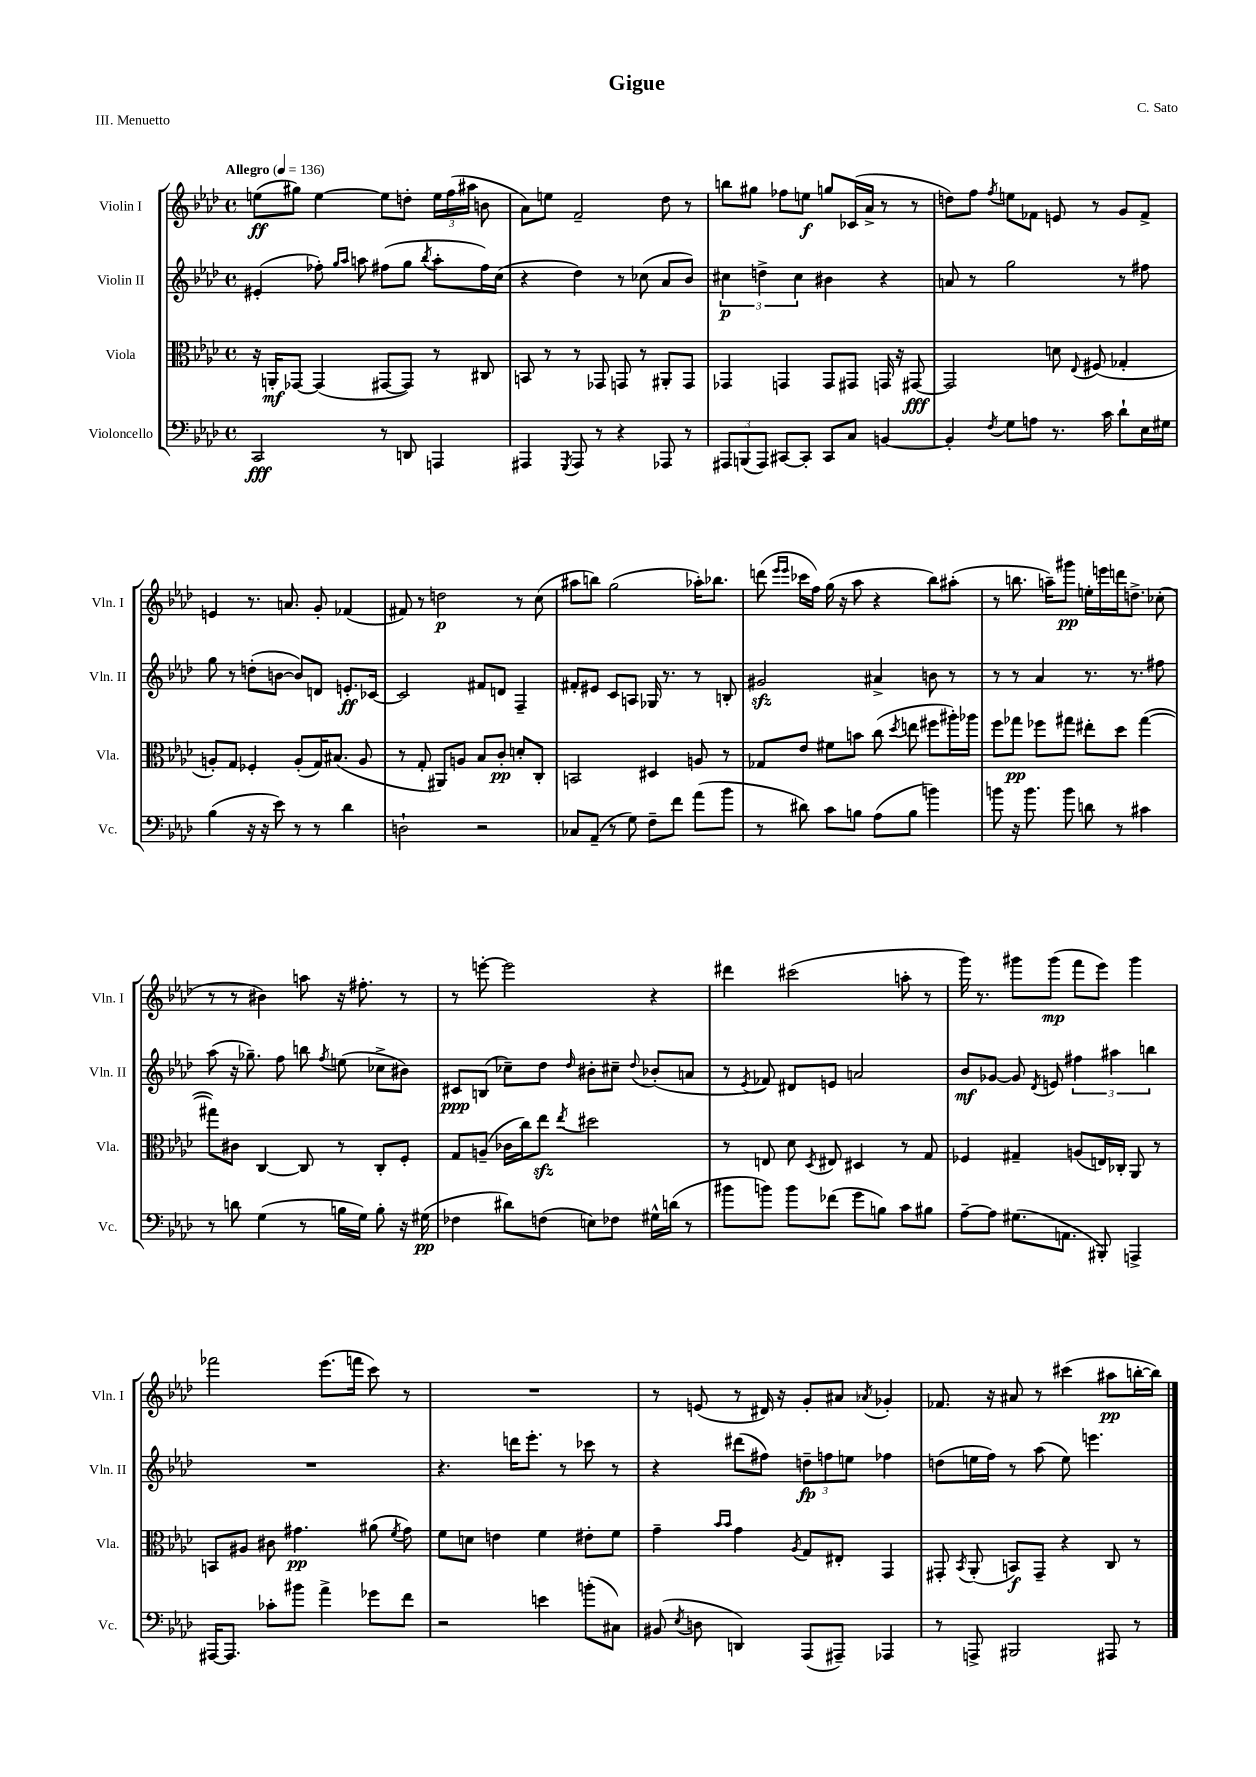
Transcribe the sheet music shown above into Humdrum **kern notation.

**kern	**kern	**kern	**kern
*staff4	*staff3	*staff2	*staff1
*clefF4	*clefC3	*clefG2	*clefG2
*k[b-e-a-d-]	*k[b-e-a-d-]	*k[b-e-a-d-]	*k[b-e-a-d-]
*M4/4	*M4/4	*M4/4	*M4/4
*met(c)	*met(c)	*met(c)	*met(c)
*MM136	*MM136	*MM136	*MM136
2CC	16r	(4e#'	(8ee
.	16AA'	.	.
.	[8GG-	.	8gg#)
.	(4GG-]	8ff-')	[4ee
.	.	16qqgg	.
.	.	16qqaa-	.
.	.	8aa	.
8r	[8GG#	(8ff#	8ee]
8DD	8GG#])	8gg	8dd'
.	.	8qbb-	.
4AAA	8r	8aa'	24ee
.	.	.	(24ff
.	.	.	24aa#
.	8C#	16ff#)	8b
.	.	(16cc	.
=	=	=	=
4AAA#	8BB	4r	8a-)
.	8r	.	8ee
8qGGG	.	.	.
8AAA#	8r	4dd-)	2f~
8r	8GG-	.	.
4r	8GG	8r	.
.	8r	(8cc-	.
8AAA-	8AA#'	8a-	8dd-
8r	8GG	8b-)	8r
=	=	=	=
12AAA#	4GG-	6cc#	8bb
(12BBB	.	.	.
.	.	.	8gg#
12AAA#)	.	6dd^	.
[8CC#	4GG	.	8ff-
.	.	6cc#	.
8CC#']	.	.	8ee
8CC#	8GG	4b#	8gg
8C	8GG#	.	(16c-
.	.	.	16a-^
[4BB	16GG	4r	8r
.	16r	.	.
.	[8GG#	.	8r
=	=	=	=
4BB']	2GG#]	8a	8dd)
.	.	8r	8ff
8qF	.	.	8qff
8G	.	2gg	8ee
8A	.	.	8f-
8.r	8d	.	8e
.	8qqE-	.	.
.	(8F#	.	8r
16c	.	.	.
8d-`	4G-'	8r	8g
16E-	.	8ff#	8f-^
16G#	.	.	.
=	=	=	=
(4B-	8A')	8gg	4e
.	8G	8r	.
16r	4F-'	(8dd'	8.r
16r	.	.	.
8e-)	.	[8b	.
.	.	.	8.a
8r	(8A'	8b])	.
8r	16G)	8d	8g'
.	(8.B#	.	.
4d-	.	8.e'	(4f-
.	8A	.	.
.	.	[16c-	.
=	=	=	=
2D`	8r	2c-]	8f#)
.	8G'	.	8r
.	8AA#)	.	2dd
.	8A	.	.
2r	8B-	8f#	.
.	8c'	8d	.
.	8d'	4F~	8r
.	8C'	.	(8cc
=	=	=	=
8C-	2BB	8f#'	8aa#
(8AA-~	.	8e#	8bb)
8r	.	8c	(2gg
8G)	.	8A	.
8F~	4D#	16G-	.
.	.	8.r	.
8f	.	.	.
(8a-	8A	8r	16aa-')
.	.	.	8.bb-
8b-	8r	8B'	.
=	=	=	=
8r	8G-	2g#	(8ddd
.	.	.	16qqeee-
.	.	.	16qqeee-
8d#)	8e-	.	16ccc-
.	.	.	16ff)
8c	8f#	.	(16gg
.	.	.	16r
8B	8b	.	8aa-
(8A-	(8cc	4a#^	4r
.	8qdd-	.	.
8B	8ee	.	.
4b)	8ff#	8b	8bb-)
.	16aa#')	8r	(8aa#'
.	16aa-	.	.
=	=	=	=
8b	8ff	8r	8r
16r	8gg-	8r	8.bb
8.b	.	.	.
.	8ff-	4a-	.
.	.	.	16aa~)
8b	8gg#	.	8ggg#
8d	8ee#'	8.r	16ee'
.	.	.	16eee
8r	8dd-	.	16ddd
.	.	8.r	8.dd^
4c#	([4gg#	.	.
.	.	8ff#	(8cc-'
=	=	=	=
8r	8gg#])	(8aa-	8r
8d	8c#	16r	8r
.	.	8.gg-~)	.
(4G	[4C	.	4b#)
.	.	8ff	.
8r	8C]	8bb	8aa
.	.	8qff	.
16B	8r	(8ee	16r
16G)	.	.	8.ff#'
8B'	8C'	8cc-^	.
16r	8F'	8b#)	8r
(16G#	.	.	.
=	=	=	=
4F-	8G	8c#	8r
.	(8A~	(8B	[8eee'
8d#)	16c-	8cc-~)	2eee]
.	16cc)	.	.
(8F	8ee-	8dd-	.
.	8qee-	16qqdd-	.
8E)	2dd#	8b#'	.
8F-	.	8cc#~	.
.	.	8qqdd-	.
16G#^^	.	(8b-'	4r
(16d	.	.	.
8r	.	8a	.
=	=	=	=
8b#	8r	8r	4ddd#
.	.	8qe-	.
8b)	8E	8f-)	.
8b	8d-	8d#	(2ccc#
.	8qD-	.	.
(8f-	8E#	8e	.
8g	4D#	2a	.
8B)	.	.	.
8c	8r	.	8aa'
8B#	8G	.	8r
=	=	=	=
[8A-~	4F-	8b-	16ggg)
.	.	.	8.r
8A-]	.	[8g-	.
(8.G#	4G#~	8g-]	8ggg#
.	.	8qd-	.
.	.	8e	(8ggg#
8.AA	.	.	.
.	(8A	6ff#	8fff
8BBB#')	16E)	.	8eee-)
.	.	6aa#	.
.	16C-'	.	.
4AAA^	8AA-	.	4ggg#
.	.	6bb	.
.	8r	.	.
=	=	=	=
[16AAA#	8BB	1r	2fff-
8.AAA#]	.	.	.
.	8A#	.	.
8c-'	8c#	.	.
8b#	4.g#	.	.
4a-^	.	.	(8.eee-
.	.	.	16fff
8g-	(8a#	.	8ccc)
.	8qf	.	.
8f	8g#)	.	8r
=	=	=	=
2r	8f	4.r	1r
.	8d	.	.
.	4e	.	.
.	.	16ddd	.
.	.	8.eee-'	.
4e	4f	.	.
.	.	8r	.
(8b'	8e#'	8ccc-	.
8C#)	8f	8r	.
=	=	=	=
(8BB#	4g~	4r	8r
8qE-	.	.	.
8D	.	.	(8e
.	16qqb-	.	.
.	16qqb-	.	.
4DD)	4g	(8ddd#	8r
.	.	8ff#)	16d#)
.	.	.	16r
.	8qA-	.	.
(8AAA-	8G	12dd~	8g'
.	.	12ff	.
8AAA#~)	8E#'	.	8a#
.	.	12ee	.
.	.	.	8qa-
4AAA-	4GG	4ff-	4g-'
=	=	=	=
8r	8GG#'	(8dd	8.f-
.	8qBB-	.	.
8AAA^	(8AA-'	16ee	.
.	.	16ff)	16r
2BBB#	8BB)	8r	8a#
.	8GG#~	(8aa-	8r
.	4r	8ee)	(4ccc#
.	.	4.eee	.
8AAA#	8C	.	8aa#
8r	8r	.	[16bb'
.	.	.	16bb])
==	==	==	==
*-	*-	*-	*-
